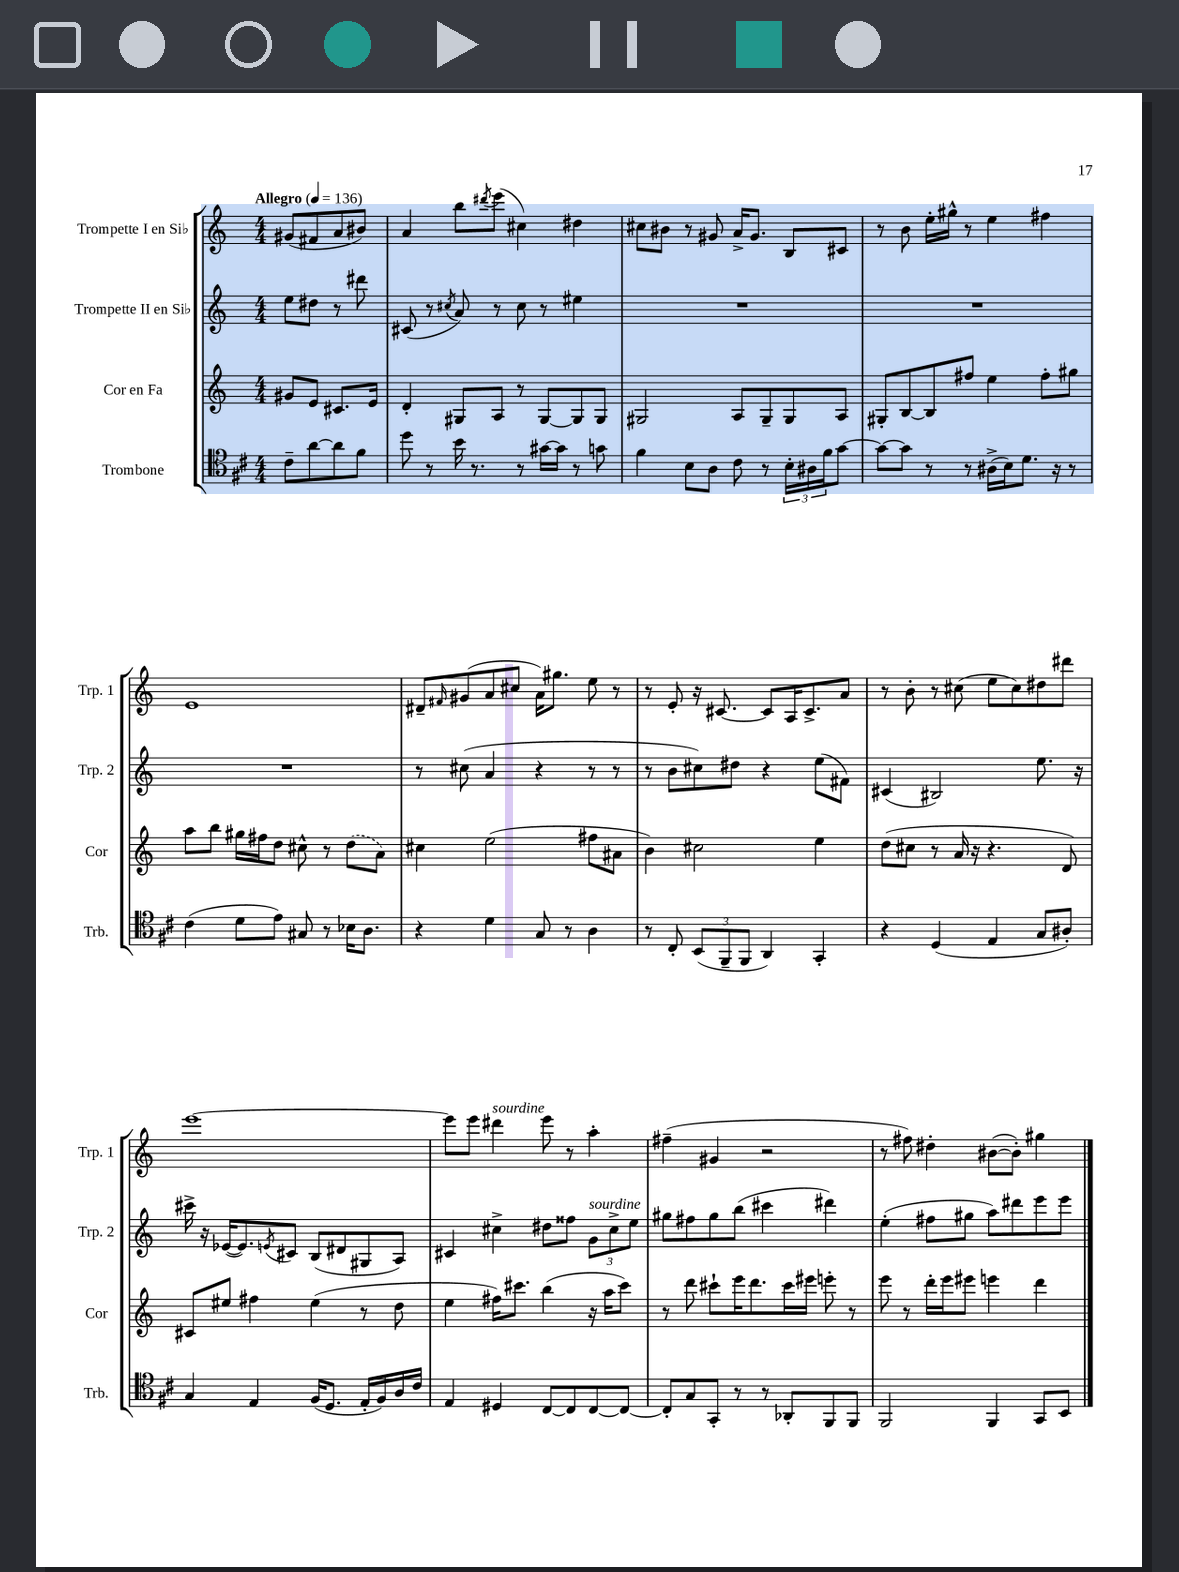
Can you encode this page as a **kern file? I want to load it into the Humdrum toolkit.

**kern	**kern	**kern	**kern
*part4	*part3	*part2	*part1
*staff4	*staff3	*staff2	*staff1
*I"Trombone	*I"Cor en Fa	*I"Trompette II en Si♭	*I"Trompette I en Si♭
*I'Trb.	*I'Cor	*I'Trp. 2	*I'Trp. 1
*clefC4	*clefG2	*clefG2	*clefG2
*k[f#c#]	*k[]	*k[]	*k[]
*M4/4	*M4/4	*M4/4	*M4/4
*MM136	*MM136	*MM136	*MM136
=	=	=	=
!	!	!	!LO:TX:a:B:t=Allegro
8c#~\L	8g#X/L	8ee\L	(8g#X/L
[8a\	8e/J	8dd#X\J	8f#X/
8a\]	8.c#X/L	8r	8a/
8f#\J	.	8ddd#X\	8b#X/J)
.	16e/Jk	.	.
=1	=1	=1	=1
8dd\	4d'/	(8c#X/	4a/
8r	.	8r	.
.	.	8qcc#X/	.
16b\	8G#X/L	8a/)	8bb\L
8.r	.	.	.
.	.	.	8qddd#X/
.	8A/J	8r	(8eee\J
8r	8r	8cc#\	4cc#X\)
[16g#X\LL	[8G#/L	8r	.
16g#\JJ]	.	.	.
8r	8G#/]	4ee#X\	4dd#X\
8gn\	8G#/J	.	.
=2	=2	=2	=2
4f#\	2G#X/	1r	8cc#X\L
.	.	.	8b#X\J
8B\L	.	.	8r
8A\J	.	.	8g#X/
8c#\	8A/L	.	16a^/KL
.	.	.	8.g#/J
8r	8G#~/	.	.
24B'\LL	8G#/	.	8B/L
24A#X\	.	.	.
24f#\J	.	.	.
[8g\J	8A/J	.	8c#X/J
=3	=3	=3	=3
8g\L_	8G#X'/L	1r	8r
8g\J]	[8B/	.	8b\
8r	8B/]	.	16ee'\LL
.	.	.	16gg#X^^\JJ
8r	8ff#X/J	.	8r
(16A#X^\LL	4ee\	.	4ee\
16B\J)	.	.	.
8.d\J	.	.	.
.	8ff#'\L	.	4ff#X\
16r	.	.	.
8r	8gg#X\J	.	.
!!LO:LB:g=z
=4	=4	=4	=4
(4c#\	8aa\L	1r	1e
.	8bb\J	.	.
8d\L	16gg#X\LL	.	.
.	16ff#X\J	.	.
8e\J)	8dd\J	.	.
8G#X/	8cc#X^^\	.	.
8r	8r	.	.
16B-X\KL	(8dd\L	.	.
8.A\J	.	.	.
.	8a\J)	.	.
=5	=5	=5	=5
4r	4cc#X\	8r	8d#X~/L
.	.	.	16qqf#X/
.	.	(8cc#X\	(8g#X/
4d\	(2ee\	4a/	8a/
.	.	.	8cc#X/J
8G/	.	4r	16a\KL)
.	.	.	8.gg#X\J
8r	.	.	.
4A\	8ff#X\L	8r	8ee\
.	8a#X\J	8r	8r
=6	=6	=6	=6
8r	4b\)	8r	8r
8C#'/	.	8b\L	8e'/
(12BB/L	2cc#X\	8cc#X\)	16r
.	.	.	[8.c#X/
12FF#~/	.	.	.
.	.	8dd#X\J	.
12FF#/J	.	.	.
4AA/)	.	4r	8c#/L]
.	.	.	16A/K
.	.	.	8.c#^/
4GG'/	4ee\	(8ee\L	.
.	.	8f#X\J)	8a/J
=7	=7	=7	=7
4r	(8dd\L	(4c#X/	8r
.	8cc#X\J	.	8b'\
(4D/	8r	2B#X/)	8r
.	16a/	.	(8cc#X\
.	16r	.	.
4E/	4.r	.	8ee\L
.	.	.	8cc#\)
8G/L	.	8.ee\	8dd#X\
8A#X'/J)	8d/)	.	8ddd#X\J
.	.	16r	.
!!LO:LB:g=z
=8	=8	=8	=8
4G/	8c#X/L	16ccc#X^\	[1eee
.	.	16r	.
.	8ee#X/J	([16e-X/KL	.
.	.	8.e-/])	.
4E/	4ff#X\	.	.
.	.	8qen/	.
.	.	8c#X/J	.
(16F#/KL	(4ee#\	(8B/L	.
8.D/J	.	.	.
.	.	8d#X/	.
16E'/LL	8r	8G#X/	.
16F#/)	.	.	.
16A/	8dd\	8A/J)	.
16c#/JJ	.	.	.
=9	=9	=9	=9
4E/	4ee\	4c#X/	8eee\L]
.	.	.	8eee\J
!	!	!	!LO:TX:a:i:t=sourdine
4D#X/	16ff#X\KL)	4cc#X^\	4ddd#X\
.	8.ccc#X\J	.	.
[8C#/L	(4bb\	8dd#X\L	8eee\
8C#/]	.	8ff##X\J	8r
!	!	!LO:TX:a:i:t=sourdine	!
[8C#/	16r	12g\L	4aa'\
.	16aa\KL	.	.
.	.	12cc#^\	.
8C#/J_	8ccc#\J)	.	.
.	.	12ee\J	.
=10	=10	=10	=10
8C#'/L]	8r	8gg#X\L	(4ff#X~\
8G/	8ddd\	8ff#X\	.
8GG'/J	8ccc#X`\L	8gg#\	4g#X/
8r	16eee\K	(8bb\J	.
.	8.ddd\	.	.
8r	.	4ccc#X\	2r
8AA-X'/L	16ccc#\L	.	.
.	16eee#X\JJ	.	.
8FF#/	8eeen'\	4ddd#X\)	.
8FF#/J	8r	.	.
=11	=11	=11	=11
2FF#/	8eee\	(4ee'\	8r
.	8r	.	8ff#X\)
.	16ddd'\LL	8ff#X\L	4dd#X'\
.	16eee\J	.	.
.	8eee#X\J	8gg#X\J	.
4FF#/	4eeen\	8aa\L)	([8b#X\L
.	.	8ddd#X\	8b#'\J])
8GG/L	4ddd\	8eee\	4gg#X\
8BB/J	.	8eee\J	.
==	==	==	==
*-	*-	*-	*-
